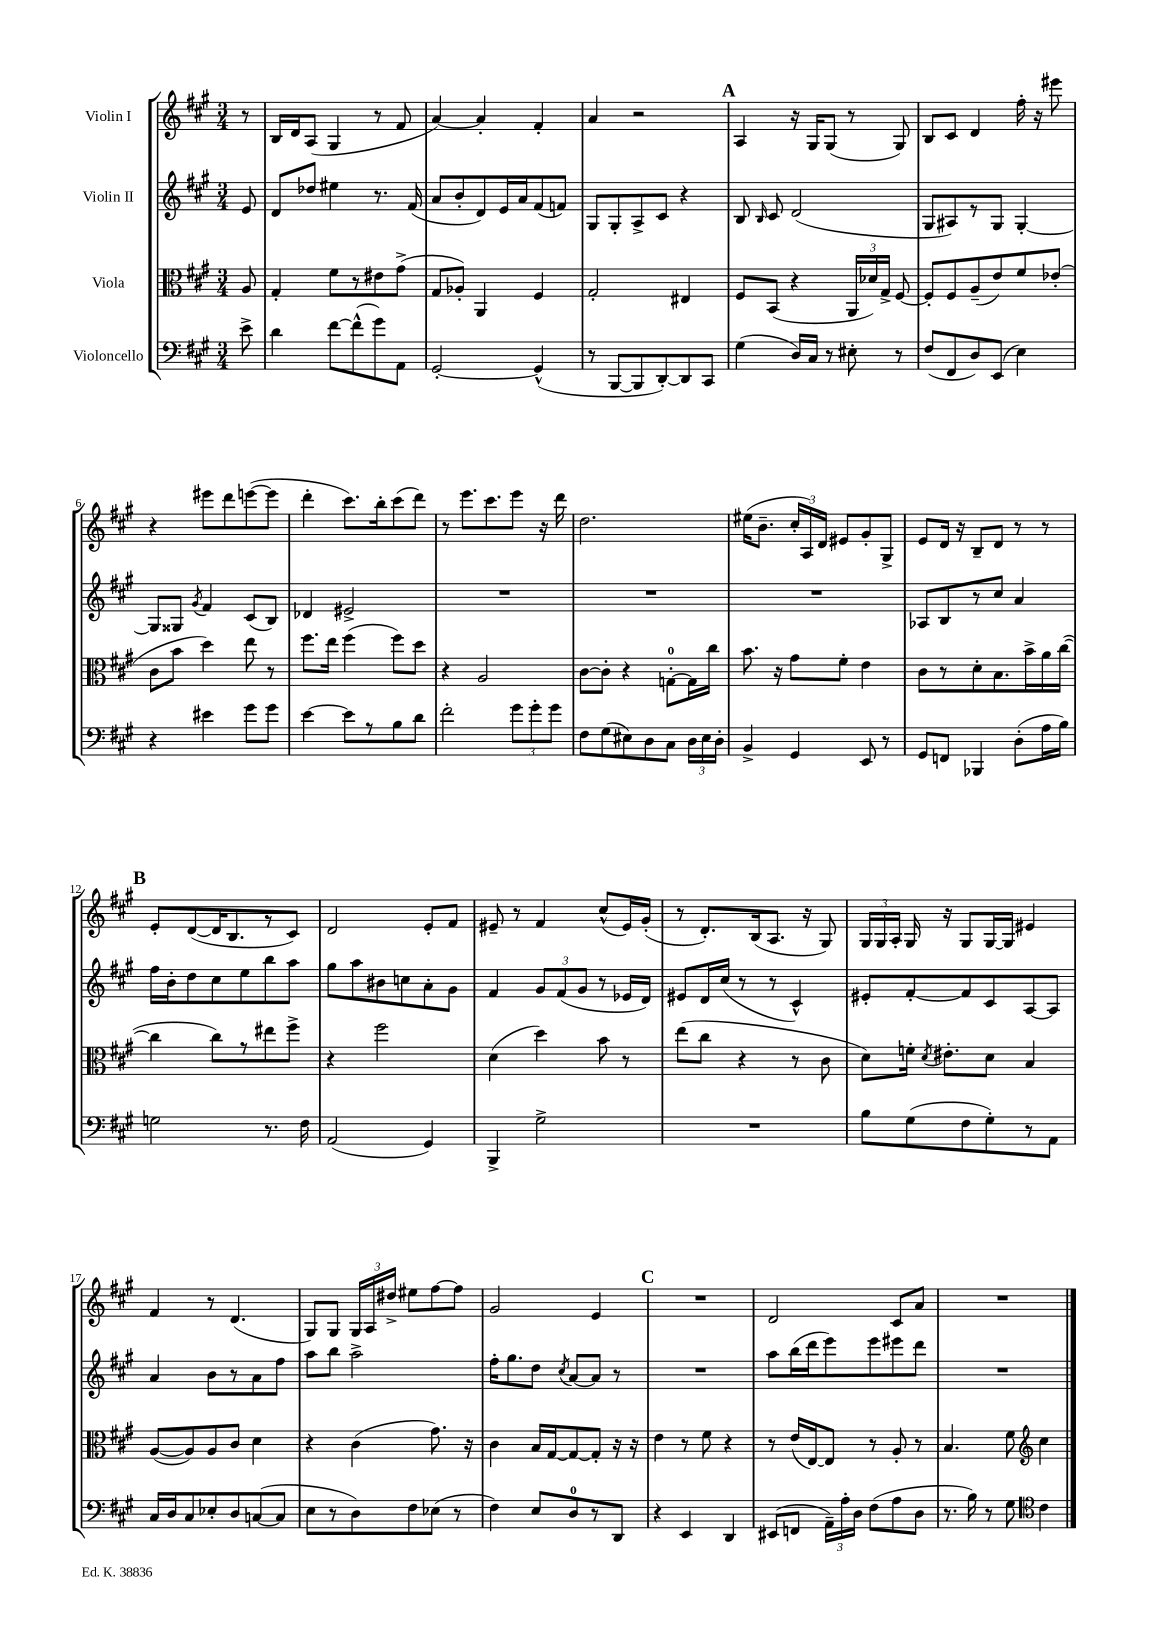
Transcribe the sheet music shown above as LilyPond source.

<<
\new StaffGroup <<
\new Staff = "s0" \with { instrumentName = "Violin I" } {
    \clef treble \key a \major \numericTimeSignature \time 3/4 \partial 8
    \autoBeamOff r8 |
    b16[ d'16 a8]( gis4 r8 fis'8 |
    a'4~) a'4-. fis'4-. |
    a'4 r2 |
    \mark \markup { \bold "A" } a4 r16 gis16[ gis8]( r8 gis8) |
    b8[ cis'8] d'4 fis''16-. r16 eis'''8 |
    r4 eis'''8[ d'''8 e'''8~( e'''8] |
    d'''4-. cis'''8.[) b''16-. cis'''8( d'''8]) |
    r8 e'''8.[ cis'''8. e'''8] r16 d'''16 |
    d''2. |
    eis''16[( b'8.]-- \tuplet 3/2 { cis''16[-. a16) d'16] } eis'8[ gis'8-. gis8]-> |
    e'8[ d'16] r16 b8[-- d'8] r8 r8 |
    \mark \markup { \bold "B" } e'8[-. d'8~( d'16 b8. r8 cis'8]) |
    d'2 e'8[-. fis'8] |
    eis'8-- r8 fis'4 cis''8[-^( eis'16) gis'16]-.( |
    r8 d'8.[-.) b16( a8.] r16 gis8) |
    \tuplet 3/2 { gis16[ gis16 a16]-. } gis16 r16 gis8[ gis16~ gis16] eis'4 |
    fis'4 r8 d'4.( |
    gis8[) gis8] \tuplet 3/2 { gis16[ a16 dis''16]-> } eis''8[ fis''8~ fis''8] |
    gis'2 e'4 |
    \mark \markup { \bold "C" } R2. |
    d'2 cis'8[ a'8] |
    R2. \bar "|." |
}
\new Staff = "s1" \with { instrumentName = "Violin II" } {
    \clef treble \key a \major \numericTimeSignature \time 3/4 \partial 8
    \autoBeamOff e'8 |
    d'8[ des''8] eis''4 r8. fis'16( |
    a'8[ b'8-. d'8) e'16 a'16 fis'8( f'8]) |
    gis8[ gis8-. a8-> cis'8] r4 |
    \mark \markup { \bold "A" } b8 \grace { b16 } cis'8 d'2( |
    gis8[ ais8) r8 gis8] gis4~-. |
    gis8[ gisis8] \acciaccatura { gis'8 } fis'4 cis'8[( b8]) |
    des'4 eis'2-> |
    R2. |
    R2. |
    R2. |
    aes8[ b8 r8 cis''8] a'4 |
    \mark \markup { \bold "B" } fis''16[ b'16-. d''8 cis''8 e''8 b''8 a''8] |
    gis''8[ a''8 bis'8 c''8 a'8-. gis'8] |
    fis'4 \tuplet 3/2 { gis'8[ fis'8( gis'8] } r8 ees'16[ d'16]) |
    eis'8[ d'16 cis''16]( r8 r8 cis'4-^) |
    eis'8[-. fis'8~-. fis'8 cis'8 a8~ a8] |
    a'4 b'8[ r8 a'8 fis''8] |
    a''8[ b''8] a''2-> |
    fis''16[-. gis''8. d''8] \acciaccatura { cis''8 } a'8[~ a'8] r8 |
    \mark \markup { \bold "C" } R2. |
    a''8[ b''16( d'''16 e'''8) e'''8 eis'''8 d'''8] |
    R2. \bar "|." |
}
\new Staff = "s2" \with { instrumentName = "Viola" } {
    \clef alto \key a \major \numericTimeSignature \time 3/4 \partial 8
    \autoBeamOff a8 |
    gis4-. fis'8[ r8 eis'8 gis'8]->( |
    gis8[ aes8]-.) a,4 fis4 |
    gis2-. eis4 |
    \mark \markup { \bold "A" } fis8[ b,8]( r4 \tuplet 3/2 { a,16[ des'16) gis16]-> } fis8~ |
    fis8[-. fis8 a8--( e'8) fis'8 ees'8]-.( |
    cis'8[ b'8] d''4) e''8 r8 |
    fis''8.[ e''16] fis''4( fis''8[) d''8] |
    r4 a2 |
    cis'8[~ cis'8]-. r4 g8[-0~-. g16 cis''16] |
    b'8. r16 gis'8[ fis'8]-. e'4 |
    cis'8[ r8 d'8-. b8. b'16-> a'16 cis''16]~( |
    \mark \markup { \bold "B" } cis''4 cis''8[) r8 eis''8 fis''8]-> |
    r4 fis''2 |
    d'4( d''4) b'8 r8 |
    e''8[( cis''8] r4 r8 cis'8 |
    d'8[) f'16]-. \acciaccatura { d'8 } eis'8.[-. d'8] b4 |
    a8[~( a8) a8 cis'8] d'4 |
    r4 cis'4( gis'8.) r16 |
    cis'4 b16[ gis16~ gis8~ gis8]-. r16 r16 |
    \mark \markup { \bold "C" } e'4 r8 fis'8 r4 |
    r8 e'16[( e16~) e8] r8 a8-. r8 |
    b4. fis'8 \clef treble cis''4 \bar "|." |
}
\new Staff = "s3" \with { instrumentName = "Violoncello" } {
    \clef bass \key a \major \numericTimeSignature \time 3/4 \partial 8
    \autoBeamOff e'8-> |
    d'4 fis'8[~ fis'8-^( gis'8) a,8] |
    gis,2~-. gis,4-^( |
    r8 b,,8[~ b,,8 d,8~-.) d,8 cis,8] |
    \mark \markup { \bold "A" } gis4( d16[) cis16] r8 eis8-. r8 |
    fis8[( fis,8 d8) e,8]( e4) |
    r4 eis'4 gis'8[ gis'8] |
    e'4~ e'8[ r8 b8 d'8] |
    fis'2-. \tuplet 3/2 { gis'8[ gis'8-. gis'8] } |
    fis8[ gis8( eis8) d8 cis8] \tuplet 3/2 { d16[ eis16 d16]-. } |
    b,4-> gis,4 e,8 r8 |
    gis,8[ f,8] bes,,4 d8[-.( a16 b16]) |
    \mark \markup { \bold "B" } g2 r8. fis16 |
    a,2( gis,4) |
    b,,4-> gis2-> |
    R2. |
    b8[ gis8( fis8 gis8-.) r8 a,8] |
    cis16[ d16 cis8 ees8-. d8 c8~( c8] |
    e8[ r8 d8) fis8 ees8]( r8 |
    fis4) e8[ d8-0 r8 d,8] |
    \mark \markup { \bold "C" } r4 e,4 d,4 |
    eis,8[( f,8] \tuplet 3/2 { a,16[--) a16-. d16] } fis8[( a8 d8] |
    r8. b16) r8 gis8 \clef tenor cis'4 \bar "|." |
}
>>
>>
